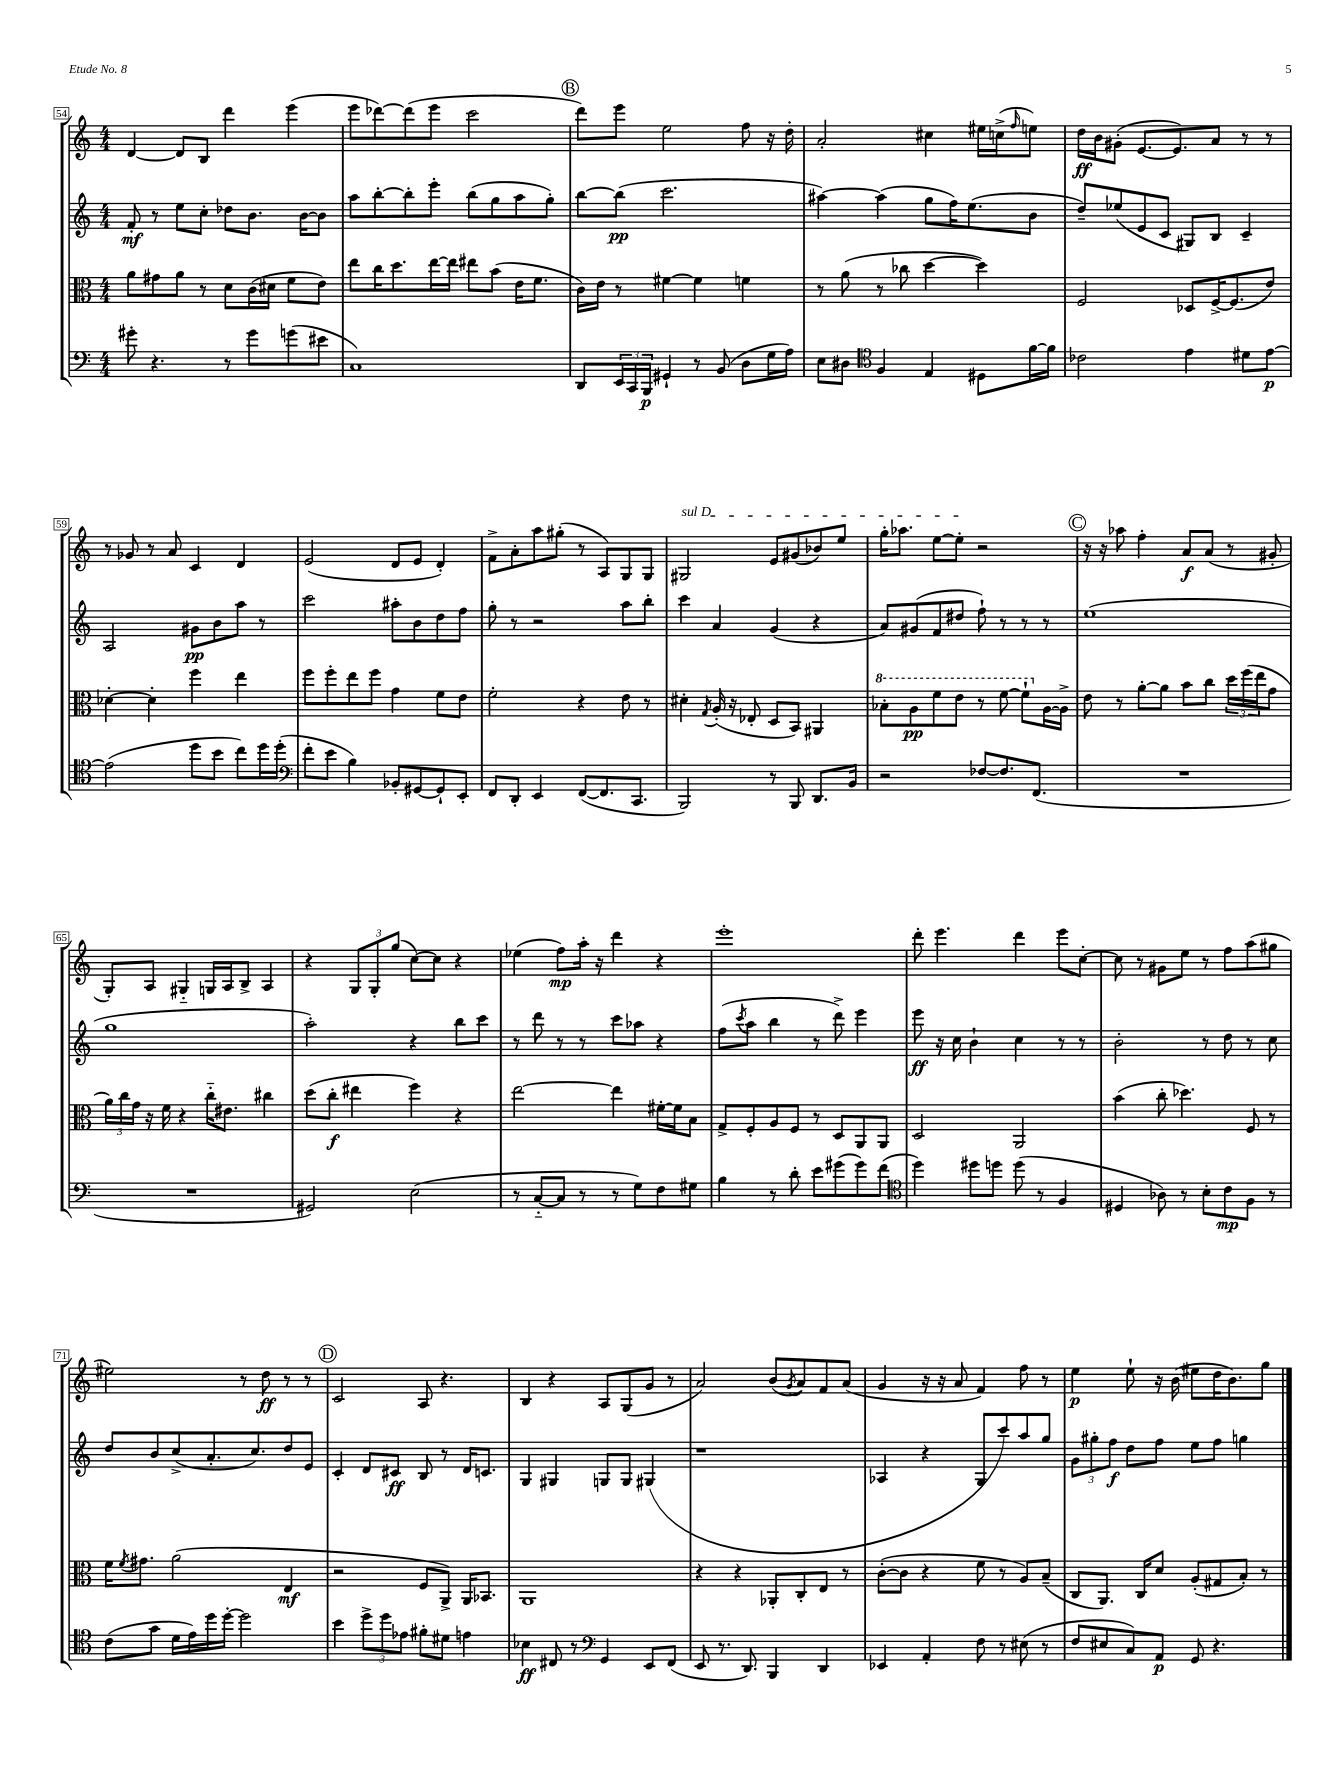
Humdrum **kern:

**kern	**dynam	**kern	**dynam	**kern	**dynam	**kern	**dynam
*part4	*part4	*part3	*part3	*part2	*part2	*part1	*part1
*staff4	*staff4	*staff3	*staff3	*staff2	*staff2	*staff1	*staff1
*clefF4	*	*clefC3	*	*clefG2	*	*clefG2	*
*k[]	*	*k[]	*	*k[]	*	*k[]	*
*M4/4	*	*M4/4	*	*M4/4	*	*M4/4	*
=54	=54	=54	=54	=54	=54	=54	=54
8g#X'\	.	8a\L	.	8f'/	mf	[4d/	.
4.r	.	8g#X\	.	8r	.	.	.
.	.	8a\J	.	8ee\L	.	8d/L]	.
.	.	8r	.	8cc'\J	.	8B/J	.
8r	.	8d\L	.	8dd-X\L	.	4ddd\	.
8g#\L	.	(16c\L	.	8.b\J	.	.	.
.	.	16d#X\JJ	.	.	.	.	.
(8gn\	.	8f\L	.	.	.	(4eee\	.
.	.	.	.	[16b\KL	.	.	.
8e#X\J	.	8e\J)	.	8b\J]	.	.	.
=55	=55	=55	=55	=55	=55	=55	=55
1C)	.	8ee\L	.	8aa\L	.	8eee\L	.
.	.	16cc\K	.	[8bb'\	.	[8ddd-X\)	.
.	.	8.dd\	.	.	.	.	.
.	.	.	.	8bb'\]	.	(8ddd-\]	.
.	.	[16ee\L	.	8eee'\J	.	8eee\J	.
.	.	16ee\JJ]	.	.	.	.	.
.	.	8ee#X\L	.	(8bb\L	.	2ccc\	.
.	.	(8b\J	.	8gg\	.	.	.
.	.	16e\KL	.	8aa\	.	.	.
.	.	8.f\J	.	.	.	.	.
.	.	.	.	8gg'\J)	.	.	.
!!LO:REH:place=s1:t=B
=56	=56	=56	=56	=56	=56	=56	=56
8DD/L	.	16c\LL)	.	[8bb\L	.	8ddd\L)	.
.	.	16e\JJ	.	.	.	.	.
24EE/L	.	8r	.	(8bb\J]	pp	8eee\J	.
24CC/	.	.	.	.	.	.	.
24BBB/JJ	p	.	.	.	.	.	.
4GG#X`/	.	[4f#X\	.	2.ccc\	.	2ee\	.
8r	.	4f#\]	.	.	.	.	.
(8BB/	.	.	.	.	.	.	.
8D\L	.	4fn\	.	.	.	8ff\	.
16G\L	.	.	.	.	.	16r	.
16A\JJ)	.	.	.	.	.	16dd'\	.
=57	=57	=57	=57	=57	=57	=57	=57
8E\L	.	8r	.	[4aa#X\)	.	2a'/	.
8D#X\J	.	(8a\	.	.	.	.	.
*clefC4	*	*	*	*	*	*	*
4F/	.	8r	.	(4aa#\]	.	.	.
.	.	8cc-X\	.	.	.	.	.
4E/	.	[4dd\	.	8gg\L	.	4cc#X\	.
.	.	.	.	16ff\K)	.	.	.
.	.	.	.	(8.ee\	.	.	.
8D#X\L	.	4dd\])	.	.	.	16ee#X\LL	.
.	.	.	.	.	.	(16ccn^\J	.
.	.	.	.	.	.	16qqff/	.
[16f\L	.	.	.	8b\J	.	8een\J)	.
16f\JJ]	.	.	.	.	.	.	.
=58	=58	=58	=58	=58	=58	=58	=58
2c-X\	.	2F/	.	8dd~/L)	.	16dd\LL	ff
.	.	.	.	.	.	16b\J	.
.	.	.	.	(8ee-X/	.	(8g#X'\J	.
.	.	.	.	8e/	.	[8.e/L	.
.	.	.	.	8c/J	.	.	.
.	.	.	.	.	.	8.e/])	.
4e\	.	8D-X/L	.	8G#X/L)	.	.	.
.	.	[16F^/K	.	8B/J	.	8a/J	.
.	.	(8.F/]	.	.	.	.	.
8d#X\L	.	.	.	4c~/	.	8r	.
[8e\J	p	8e/J)	.	.	.	8r	.
!!LO:LB:g=z
=59	=59	=59	=59	=59	=59	=59	=59
(2e\]	.	[4d-X'\	.	2A/	.	8r	.
.	.	.	.	.	.	8g-X/	.
.	.	4d-'\]	.	.	.	8r	.
.	.	.	.	.	.	8a/	.
8dd\L	.	4ff\	.	8g#X\L	pp	4c/	.
8b\J	.	.	.	8b\	.	.	.
8cc\L)	.	4ee\	.	8aa\J	.	4d/	.
16dd\L	.	.	.	8r	.	.	.
(16dd'\JJ	.	.	.	.	.	.	.
=60	=60	=60	=60	=60	=60	=60	=60
*clefF4	*	*	*	*	*	*	*
8f'\L	.	8ff\L	.	2ccc\	.	(2e/	.
8e\J	.	8ff'\	.	.	.	.	.
4B\)	.	8ee\	.	.	.	.	.
.	.	8ff\J	.	.	.	.	.
8BB-X'/L	.	4g\	.	8aa#X'\L	.	8d/L	.
[8GG#X/	.	.	.	8b\	.	8e/J	.
8GG#`/]	.	8f\L	.	8dd\	.	4d'/)	.
8EE'/J	.	8e\J	.	8ff\J	.	.	.
=61	=61	=61	=61	=61	=61	=61	=61
8FF/L	.	2f'\	.	8gg'\	.	8f^\L	.
8DD'/J	.	.	.	8r	.	8a'\	.
4EE/	.	.	.	2r	.	8aa\	.
.	.	.	.	.	.	(8gg#X'\J	.
([8FF/L	.	4r	.	.	.	8r	.
8.FF/]	.	.	.	.	.	8A/L)	.
.	.	8e\	.	8aa\L	.	8G/	.
8.CC/J	.	.	.	.	.	.	.
.	.	8r	.	8bb'\J	.	8G/J	.
=62	=62	=62	=62	=62	=62	=62	=62
!	!	!	!	!	!	!LO:TX:a:i:t=sul D	!
2BBB/)	.	4d#X'\	.	4ccc\	.	2G#X/	.
.	.	8qG/	.	.	.	.	.
.	.	(16A'/	.	4a/	.	.	.
.	.	16r	.	.	.	.	.
.	.	8E-X'/	.	.	.	.	.
8r	.	8D/L	.	(4g/	.	8e/L	.
8BBB/	.	8BB/J)	.	.	.	(8g#X/	.
8.DD/L	.	4AA#X/	.	4r	.	8b-X/)	.
.	.	.	.	.	.	8ee/J	.
16BB/Jk	.	.	.	.	.	.	.
=63	=63	=63	=63	=63	=63	=63	=63
*	*	*8va	*	*	*	*	*
2r	.	8b-X'\L	.	8a/L)	.	16gg'\KL	.
.	.	.	.	.	.	8.aa-X\J	.
.	.	8a\	pp	(8g#X/	.	.	.
.	.	8ff\	.	8f/	.	[8ee\L	.
.	.	8ee\J	.	8dd#X/J	.	8ee'\J]	.
[8F-X/L	.	8r	.	8ff`\)	.	2r	.
8.F-/]	.	[8ff\	.	8r	.	.	.
.	.	8ff`\L]	.	8r	.	.	.
(8.FF/J	.	.	.	.	.	.	.
*	*	*X8va	*	*	*	*	*
.	.	[16A\L	.	8r	.	.	.
.	.	16A^\JJ]	.	.	.	.	.
!!LO:REH:place=s1:t=C
=64	=64	=64	=64	=64	=64	=64	=64
1r	.	8e\	.	(1ee	.	16r	.
.	.	.	.	.	.	16r	.
.	.	8r	.	.	.	8aa-X\	.
.	.	[8a'\L	.	.	.	4ff'\	.
.	.	8a\J]	.	.	.	.	.
.	.	8b\L	.	.	.	8a/L	f
.	.	8cc\J	.	.	.	(8a/J	.
.	.	24dd\LL	.	.	.	8r	.
.	.	(24ff\	.	.	.	.	.
.	.	24ee\J	.	.	.	.	.
.	.	8g\J	.	.	.	8g#X'/	.
!!LO:LB:g=z
=65	=65	=65	=65	=65	=65	=65	=65
1r	.	24a\LL)	.	1gg	.	8G'/L)	.
.	.	24cc\	.	.	.	.	.
.	.	24g\JJ	.	.	.	.	.
.	.	16r	.	.	.	8A/J	.
.	.	16f\	.	.	.	.	.
.	.	4r	.	.	.	4G#X/	.
.	.	16cc\KL	.	.	.	16Gn/LL	.
.	.	8.e#X\J	.	.	.	16A/J	.
.	.	.	.	.	.	8B^/J	.
.	.	4cc#X\	.	.	.	4A/	.
=66	=66	=66	=66	=66	=66	=66	=66
2GG#X/)	.	(8dd\L	.	2aa'\)	.	4r	.
.	.	8cc'\J	f	.	.	.	.
.	.	4ee#X\	.	.	.	12G/L	.
.	.	.	.	.	.	12G'/	.
.	.	.	.	.	.	(12gg/J	.
(2E\	.	4ff\)	.	4r	.	[8cc\L)	.
.	.	.	.	.	.	8cc\J]	.
.	.	4r	.	8bb\L	.	4r	.
.	.	.	.	8ccc\J	.	.	.
=67	=67	=67	=67	=67	=67	=67	=67
8r	.	[2ee\	.	8r	.	(4ee-X\	.
[8C/L	.	.	.	8ddd\	.	.	.
8C/J]	.	.	.	8r	.	8ff\L)	mp
8r	.	.	.	8r	.	16aa'\Jk	.
.	.	.	.	.	.	16r	.
8r	.	4ee\]	.	8ccc\L	.	4ddd\	.
8G\L)	.	.	.	8aa-X\J	.	.	.
8F\	.	[16f#X'\LL	.	4r	.	4r	.
.	.	16f#\J]	.	.	.	.	.
8G#X\J	.	8B\J	.	.	.	.	.
=68	=68	=68	=68	=68	=68	=68	=68
4B\	.	8G^/L	.	(8ff\L	.	1eee'	.
.	.	.	.	8qccc/	.	.	.
.	.	8F'/	.	8aa\J	.	.	.
8r	.	8A/	.	4bb\	.	.	.
8d'\	.	8F/J	.	.	.	.	.
8e\L	.	8r	.	8r	.	.	.
(8g#X\	.	8D/L	.	8ddd^\)	.	.	.
8g#\)	.	8AA/	.	4eee\	.	.	.
(8f\J	.	8AA/J	.	.	.	.	.
=69	=69	=69	=69	=69	=69	=69	=69
*clefC4	*	*	*	*	*	*	*
4dd\)	.	2D/	.	8eee\	ff	8ddd'\	.
.	.	.	.	16r	.	4.eee\	.
.	.	.	.	16cc\	.	.	.
8dd#X\L	.	.	.	4b`\	.	.	.
8ddn\J	.	.	.	.	.	.	.
(8dd\	.	2AA/	.	4cc\	.	4ddd\	.
8r	.	.	.	.	.	.	.
4F/	.	.	.	8r	.	8eee\L	.
.	.	.	.	8r	.	[8cc'\J	.
=70	=70	=70	=70	=70	=70	=70	=70
4D#X/	.	(4b\	.	2b'\	.	8cc\]	.
.	.	.	.	.	.	8r	.
8A-X\)	.	8cc'\	.	.	.	8g#X\L	.
8r	.	4.dd-X\)	.	.	.	8ee\J	.
8B'\L	.	.	.	8r	.	8r	.
8c\	mp	.	.	8dd\	.	8ff\L	.
8F\J	.	8F/	.	8r	.	(8aa\	.
8r	.	8r	.	8cc\	.	8gg#X\J	.
!!LO:LB:g=z
=71	=71	=71	=71	=71	=71	=71	=71
(8c\L	.	16f\KL	.	8dd/L	.	2ee#X\)	.
.	.	8qf/	.	.	.	.	.
.	.	8.g#X\J	.	.	.	.	.
8g\J	.	.	.	8b/	.	.	.
16d\LL	.	(2a\	.	(8cc^/	.	.	.
16e\)	.	.	.	.	.	.	.
16dd\	.	.	.	8.a'/	.	.	.
[16dd'\JJ	.	.	.	.	.	.	.
2dd\]	.	.	.	.	.	8r	.
.	.	.	.	8.cc/)	.	.	.
.	.	.	.	.	.	8dd\	ff
.	.	4E/	mf	8dd/	.	8r	.
.	.	.	.	8e/J	.	8r	.
!!LO:REH:place=s1:t=D
=72	=72	=72	=72	=72	=72	=72	=72
4b\	.	2r	.	4c'/	.	2c/	.
12dd^\L	.	.	.	8d/L	.	.	.
12dd\	.	.	.	.	.	.	.
.	.	.	.	8c#X/J	ff	.	.
12e-X\J	.	.	.	.	.	.	.
8f#X'\L	.	8F/L	.	8B/	.	8A/	.
8d#X\J	.	8AA^/J)	.	8r	.	4.r	.
4en\	.	16AA/KL	.	16d/KL	.	.	.
.	.	8.BB-X/J	.	8.cn/J	.	.	.
=73	=73	=73	=73	=73	=73	=73	=73
4B-X\	ff	1AA	.	4G/	.	4B/	.
8C#X/	.	.	.	4G#X/	.	4r	.
8r	.	.	.	.	.	.	.
*clefF4	*	*	*	*	*	*	*
4GG/	.	.	.	8Gn/L	.	8A/L	.
.	.	.	.	8G/J	.	(8G/	.
8EE/L	.	.	.	(4G#X/	.	8g/J	.
(8FF/J	.	.	.	.	.	8r	.
=74	=74	=74	=74	=74	=74	=74	=74
8EE/	.	4r	.	1r	.	2a/)	.
8.r	.	.	.	.	.	.	.
.	.	4r	.	.	.	.	.
8.DD/)	.	.	.	.	.	.	.
4BBB/	.	8AA-X'/L	.	.	.	(8b/L	.
.	.	.	.	.	.	8qg/	.
.	.	8C'/	.	.	.	8a/)	.
4DD/	.	8E/J	.	.	.	8f/	.
.	.	8r	.	.	.	(8a/J	.
=75	=75	=75	=75	=75	=75	=75	=75
4EE-X/	.	([8c'\L	.	4A-X/	.	4g/	.
.	.	8c\J]	.	.	.	.	.
4AA'/	.	4r	.	4r	.	16r	.
.	.	.	.	.	.	16r	.
.	.	.	.	.	.	8a/	.
8F\	.	8f\	.	8G/L	.	4f/)	.
8r	.	8r	.	8ccc/)	.	.	.
(8E#X\	.	8A/L)	.	8aa/	.	8ff\	.
8r	.	(8B~/J	.	8gg/J	.	8r	.
=76	=76	=76	=76	=76	=76	=76	=76
8F/L	.	8C/L	.	12g\L	.	4ee\	p
.	.	.	.	12gg#X'\	.	.	.
8E#X/	.	8.AA/J)	.	.	.	.	.
.	.	.	.	12ff\J	f	.	.
8C/)	.	.	.	8dd\L	.	8ee`\	.
.	.	16C/KL	.	.	.	.	.
8AA/J	p	8d/J	.	8ff\J	.	16r	.
.	.	.	.	.	.	(16b\	.
8GG/	.	(8A'/L	.	8ee\L	.	8ee#X\L	.
4.r	.	8G#X/	.	8ff\J	.	16dd\K	.
.	.	.	.	.	.	8.b\)	.
.	.	8B'/J)	.	4ggn\	.	.	.
.	.	8r	.	.	.	8gg\J	.
==	==	==	==	==	==	==	==
*-	*-	*-	*-	*-	*-	*-	*-
